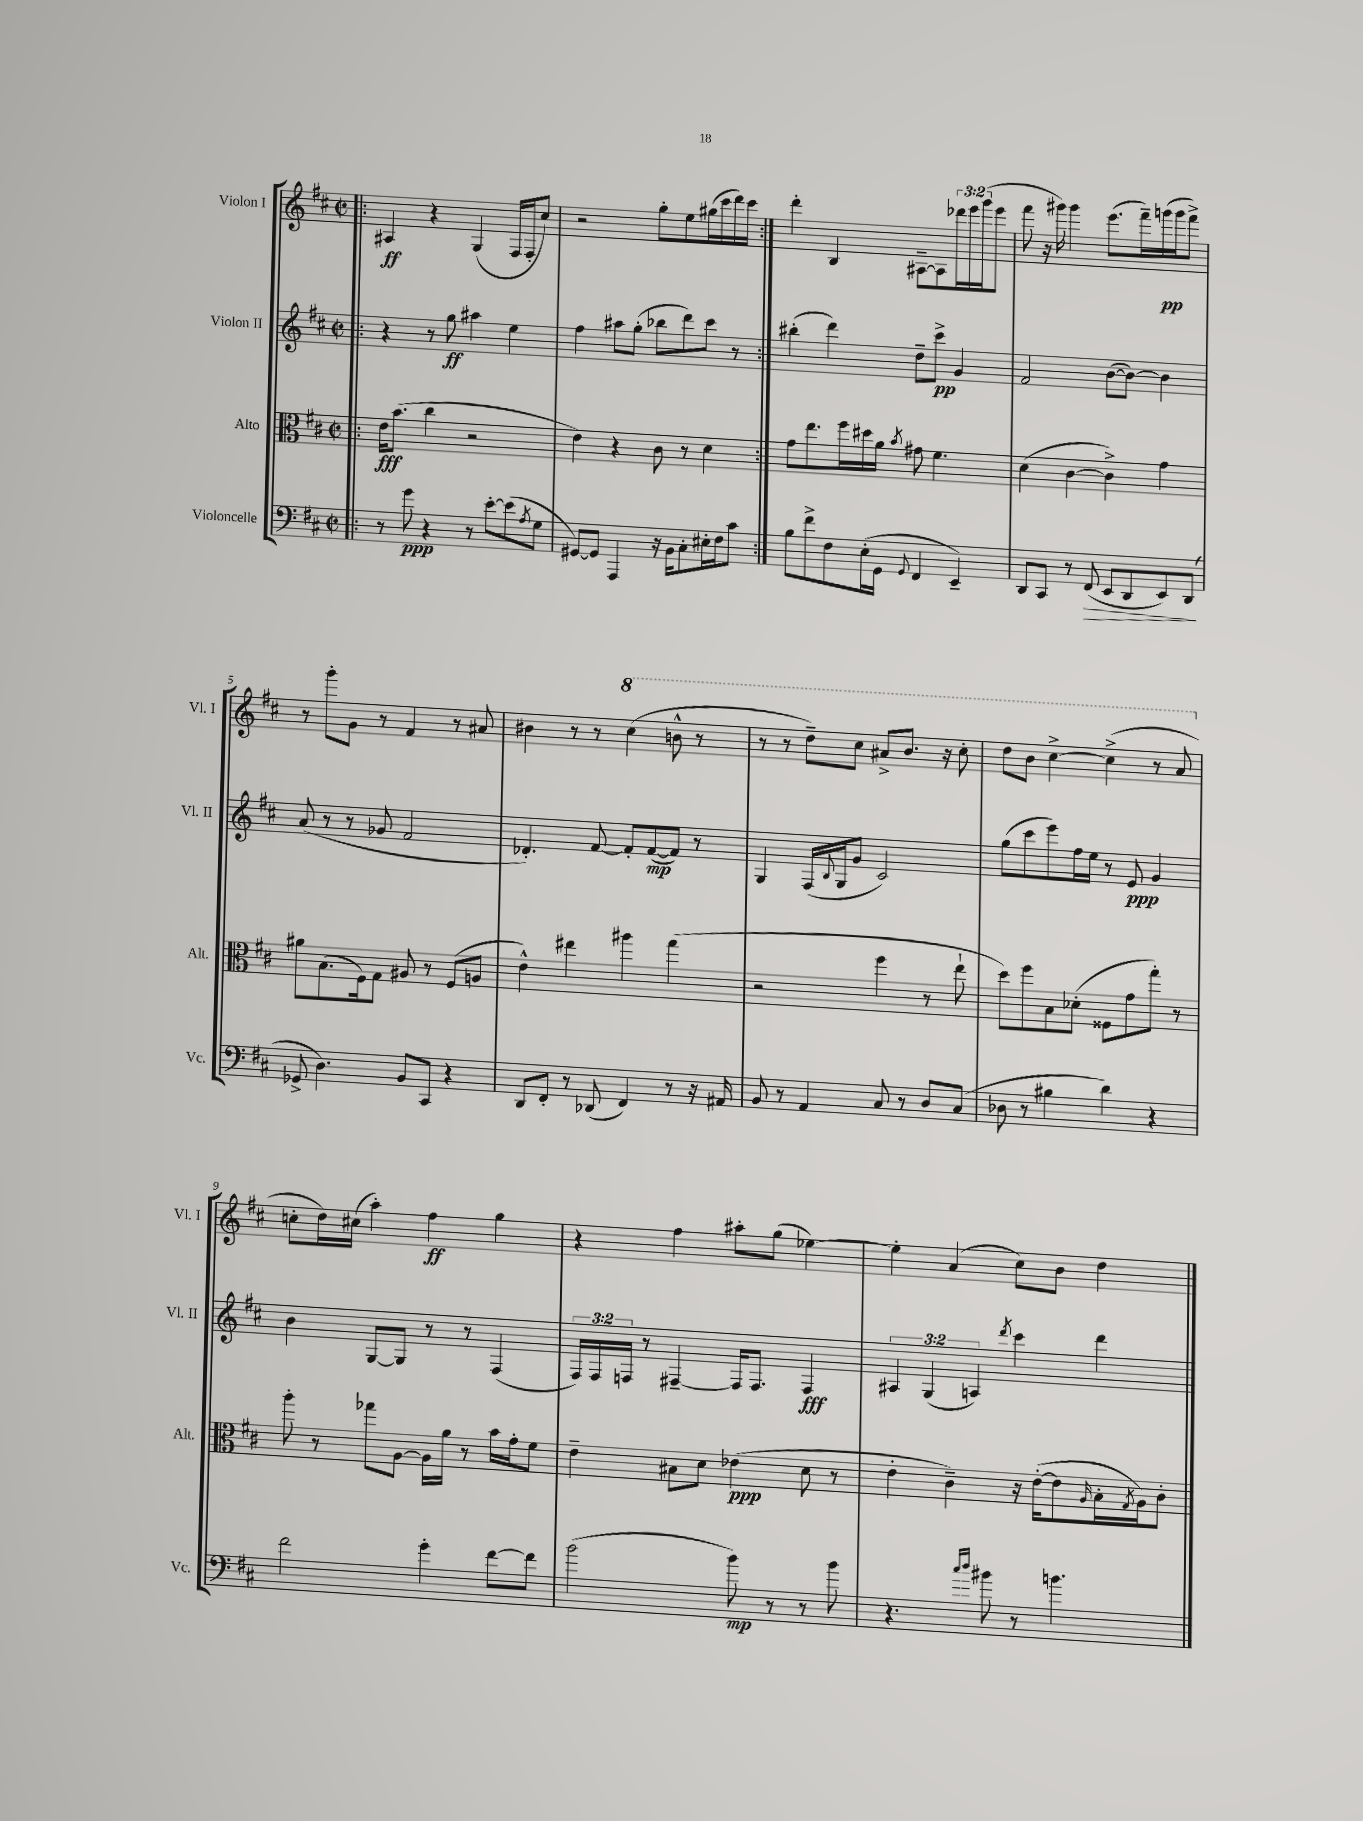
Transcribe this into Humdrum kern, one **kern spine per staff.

**kern	**dynam	**kern	**dynam	**kern	**dynam	**kern	**dynam
*part4	*part4	*part3	*part3	*part2	*part2	*part1	*part1
*staff4	*staff4	*staff3	*staff3	*staff2	*staff2	*staff1	*staff1
*I"Violoncelle	*	*I"Alto	*	*I"Violon II	*	*I"Violon I	*
*I'Vc.	*	*I'Alt.	*	*I'Vl. II	*	*I'Vl. I	*
*clefF4	*	*clefC3	*	*clefG2	*	*clefG2	*
*k[f#c#]	*	*k[f#c#]	*	*k[f#c#]	*	*k[f#c#]	*
*M2/2	*	*M2/2	*	*M2/2	*	*M2/2	*
*met(c|)	*	*met(c|)	*	*met(c|)	*	*met(c|)	*
=1!|:	=1!|:	=1!|:	=1!|:	=1!|:	=1!|:	=1!|:	=1!|:
8r	.	16e\KL	fff	4r	.	4A#X/	ff
.	.	(8.b\J	.	.	.	.	.
8g\	ppp	.	.	.	.	.	.
4r	.	4cc#\	.	8r	.	4r	.
.	.	.	.	8gg\	ff	.	.
8r	.	2r	.	4aa#X\	.	(4G/	.
[8e'\L	.	.	.	.	.	.	.
(8e\]	.	.	.	4ee\	.	16F#/LL	.
.	.	.	.	.	.	16F#'/J	.
8qA/	.	.	.	.	.	.	.
8G\J	.	.	.	.	.	8cc#/J)	.
=2	=2	=2	=2	=2	=2	=2	=2
[8GG#X/L)	.	4e\)	.	4ff#\	.	2r	.
8GG#/J]	.	.	.	.	.	.	.
4AAA/	.	4r	.	8aa#X\L	.	.	.
.	.	.	.	(8gg'\J	.	.	.
16r	.	8c#\	.	8bb-X\L	.	8gg'\L	.
16BB\KL	.	.	.	.	.	.	.
8C#'\	.	8r	.	8ddd\)	.	8ee\	.
16E#X'\L	.	4d\	.	8ccc#\J	.	(16gg#X\L	.
16F#\J	.	.	.	.	.	16ccc#\	.
8c#\J	.	.	.	8r	.	16ddd\)	.
.	.	.	.	.	.	16ccc#\JJ	.
=3:|!	=3:|!	=3:|!	=3:|!	=3:|!	=3:|!	=3:|!	=3:|!
8B\L	.	8g\L	.	(4bb#X'\	.	4ddd'\	.
8f#^\	.	8.ee\	.	.	.	.	.
8F#\	.	.	.	4ddd\)	.	4B/	.
.	.	16ff#\L	.	.	.	.	.
(16E'\L	.	16dd#X\	.	.	.	.	.
16GG\JJ	.	16a\JJ	.	.	.	.	.
8qqGG/	.	8qb/	.	.	.	.	.
4FF#/	.	8g#X\	.	8dd~\L	.	[8A#X~\L	.
.	.	4.f#\	.	8ccc#^\J	pp	8A#\]	.
4EE~/)	.	.	.	4g/	.	24ddd-X\L	.
.	.	.	.	.	.	24eee\	.
.	.	.	.	.	.	(24ggg\J	.
.	.	.	.	.	.	8eee\J	.
=4	=4	=4	=4	=4	=4	=4	=4
8DD/L	.	(4d\	.	2f#/	.	8fff#\	.
8CC#/J	.	.	.	.	.	16r	.
.	.	.	.	.	.	16ggg#X\)	.
8r	.	[4c#\	.	.	.	4ggg#\	.
!	!LO:HP:b	!	!	!	!	!	!
(8FF#/	>	.	.	.	.	.	.
8EE/L	.	4c#^\])	.	([8b\L	.	(8.eee\L	.
8DD/	.	.	.	8b\J_)	.	.	.
.	.	.	.	.	.	16fff#~\L)	.
8EE/)	.	4g\	.	4b\]	.	(16gggn\	pp
.	.	.	.	.	.	16ggg\J	.
(8DD/J	.	.	.	.	.	8fff#^\J)	.
.	]	.	.	.	.	.	.
!!LO:LB:g=z
=5	=5	=5	=5	=5	=5	=5	=5
8GG-X^/	.	8a#X\L	.	(8a/	.	8r	.
4.D\)	.	(8.B\	.	8r	.	8ggg'\L	.
.	.	.	.	8r	.	8g\J	.
.	.	16F#\k)	.	.	.	.	.
.	.	8G\J	.	8g-X/	.	8r	.
8BB/L	.	8A#X/	.	2f#/	.	4f#/	.
8CC#/J	.	8r	.	.	.	.	.
4r	.	(8F#/L	.	.	.	8r	.
.	.	8An/J	.	.	.	8a#X/	.
=6	=6	=6	=6	=6	=6	=6	=6
8DD/L	.	4e^^\)	.	4.d-X'/)	.	4b#X\	.
8FF#'/J	.	.	.	.	.	.	.
8r	.	4ee#X\	.	.	.	8r	.
(8DD-X/	.	.	.	[8f#/	.	8r	.
*	*	*	*	*	*	*8va	*
4FF#/)	.	4aa#X\	.	8f#'/L]	.	(4ccc#\	.
.	.	.	.	([8f#/	mp	.	.
8r	.	(4gg\	.	8f#/J])	.	8bbn^^\	.
16r	.	.	.	8r	.	8r	.
16AA#X/	.	.	.	.	.	.	.
=7	=7	=7	=7	=7	=7	=7	=7
8BB/	.	2r	.	4G/	.	8r	.
8r	.	.	.	.	.	8r	.
4AA/	.	.	.	(16F#/LL	.	8ddd~\L)	.
.	.	.	.	8qqB/	.	.	.
.	.	.	.	16G/J	.	.	.
.	.	.	.	8g/J	.	8ccc#\J	.
8C#/	.	4ff#\	.	2c#/)	.	8aa#X^/L	.
8r	.	.	.	.	.	8.bb/J	.
8D/L	.	8r	.	.	.	.	.
.	.	.	.	.	.	16r	.
(8C#/J	.	8ee`\	.	.	.	8ccc#'\	.
=8	=8	=8	=8	=8	=8	=8	=8
8D-X\	.	8dd\L)	.	(8gg\L	.	8ddd\L	.
8r	.	8ff#\	.	8ccc#\	.	8bb\J	.
4B#X\	.	8B\	.	8eee\)	.	[4ccc#^\	.
.	.	(8d-X'\J	.	16ff#\L	.	.	.
.	.	.	.	16ee\JJ	.	.	.
4d\)	.	8F##X\L	.	8r	.	(4ccc#^\]	.
.	.	8g\	.	8e/	ppp	.	.
4r	.	8gg'\J)	.	4g/	.	8r	.
.	.	8r	.	.	.	8aa/	.
!!LO:LB:g=z
=9	=9	=9	=9	=9	=9	=9	=9
*	*	*	*	*	*	*X8va	*
2f#\	.	8aa'\	.	4b\	.	8ccn'\L	.
.	.	8r	.	.	.	16dd\L)	.
.	.	.	.	.	.	(16cc#X\JJ	.
.	.	8gg-X\L	.	[8G/L	.	4aa'\)	.
.	.	[8A\J	.	8G/J]	.	.	.
4g'\	.	16A\LL]	.	8r	.	4ff#\	ff
.	.	16a\JJ	.	.	.	.	.
.	.	8r	.	8r	.	.	.
[8f#\L	.	16b\LL	.	(4F#/	.	4gg\	.
.	.	16g'\J	.	.	.	.	.
8f#\J]	.	8f#\J	.	.	.	.	.
=10	=10	=10	=10	=10	=10	=10	=10
(2b\	.	4e~\	.	24F#/LL)	.	4r	.
.	.	.	.	24F#/	.	.	.
.	.	.	.	24Fn/JJ	.	.	.
.	.	.	.	8r	.	.	.
.	.	8B#X\L	.	[4F#X~/	.	4ff#\	.
.	.	8d\J	.	.	.	.	.
8b\)	mp	(4e-X\	ppp	16F#/KL]	.	8aa#X'\L	.
.	.	.	.	8.F#/J	.	.	.
8r	.	.	.	.	.	(8gg\J	.
8r	.	8d\	.	4F#/	fff	[4ee-X\)	.
8b\	.	8r	.	.	.	.	.
=11	=11	=11	=11	=11	=11	=11	=11
4.r	.	4e'\	.	6A#X/	.	4ee-'\]	.
.	.	.	.	(6G/	.	.	.
.	.	4c#~\)	.	.	.	(4a/	.
.	.	.	.	6An/)	.	.	.
16qqcc#/LL	.	.	.	.	.	.	.
16qqdd/JJ	.	.	.	.	.	.	.
8b#X\	.	.	.	.	.	.	.
.	.	.	.	8qddd/	.	.	.
8r	.	16r	.	4ccc#\	.	8cc#\L)	.
.	.	([16e'\KL	.	.	.	.	.
4.bn\	.	8e\]	.	.	.	8b\J	.
.	.	16qqA/	.	.	.	.	.
.	.	16B'\L	.	4ddd\	.	4dd\	.
.	.	8qG/	.	.	.	.	.
.	.	16A\J)	.	.	.	.	.
.	.	8c#'\J	.	.	.	.	.
==	==	==	==	==	==	==	==
*-	*-	*-	*-	*-	*-	*-	*-
